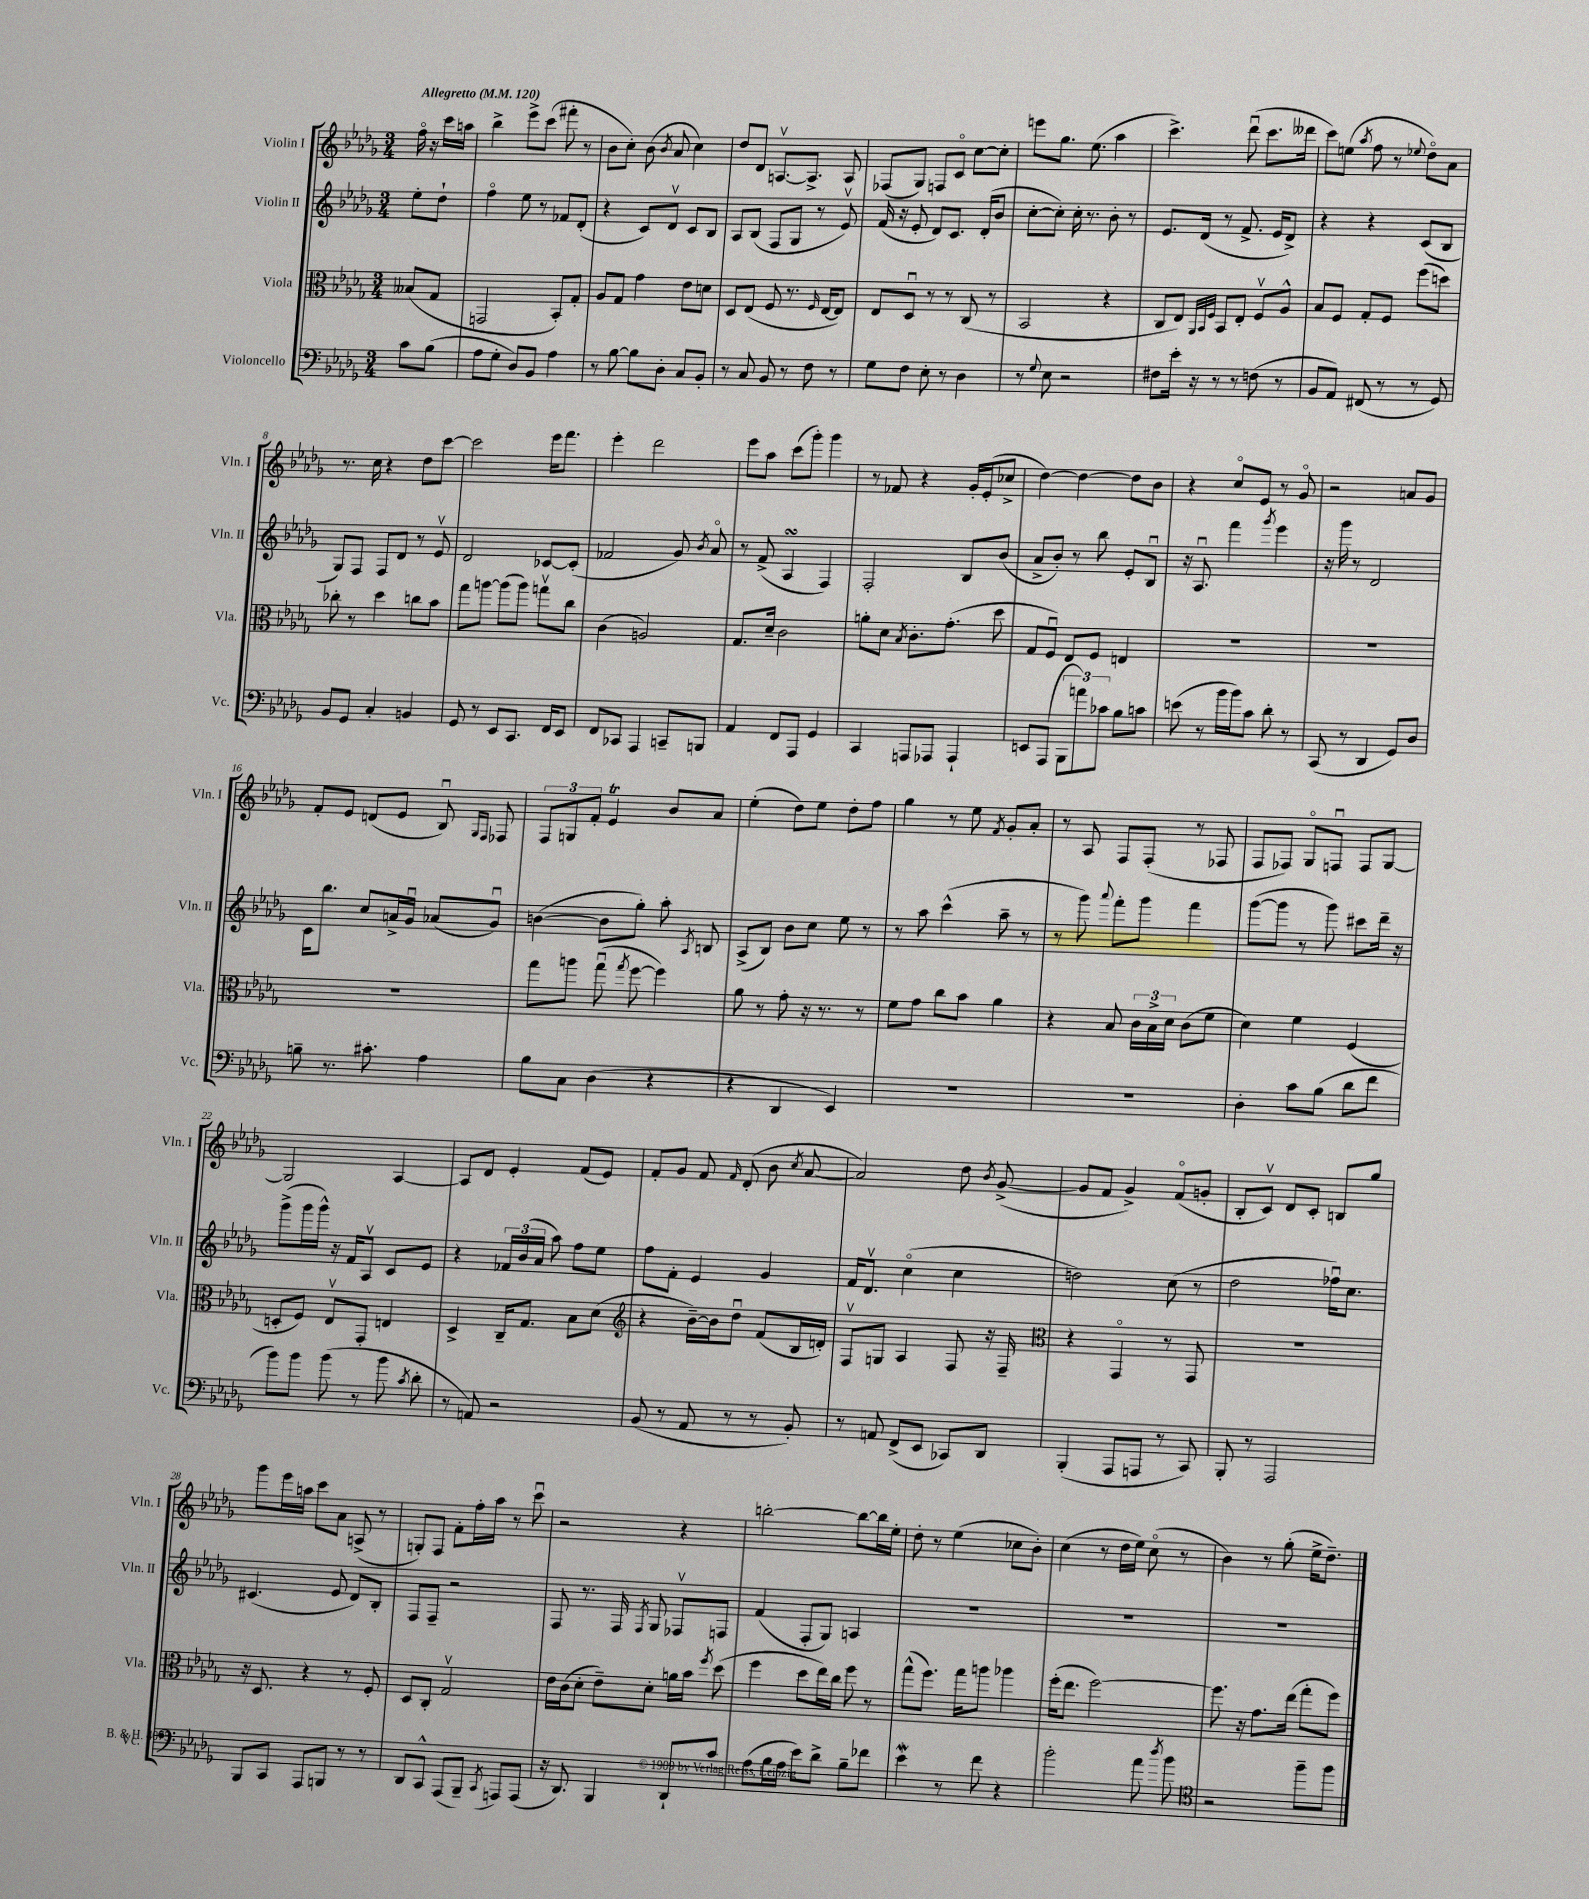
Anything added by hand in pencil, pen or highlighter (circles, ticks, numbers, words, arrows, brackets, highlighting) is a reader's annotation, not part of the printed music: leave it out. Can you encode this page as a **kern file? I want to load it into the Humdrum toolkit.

**kern	**kern	**kern	**kern
*staff4	*staff3	*staff2	*staff1
*clefF4	*clefC3	*clefG2	*clefG2
*k[b-e-a-d-g-]	*k[b-e-a-d-g-]	*k[b-e-a-d-g-]	*k[b-e-a-d-g-]
*M3/4	*M3/4	*M3/4	*M3/4
*MM120	*MM120	*MM120	*MM120
8c	(8B--	8ee-'	16ffo
.	.	.	16r
(8B-	8G-	8dd-`	16ccc
.	.	.	16aa
=	=	=	=
8A-	2GG	4ffo	4bb-^
8G-'	.	.	.
8D-)	.	8ee-	8eee-^
8BB-	.	8r	(8ccc
4A-	8BB-')	8f-	8fff#'
.	8G-'	(8d-'	8r
=	=	=	=
8r	8A-	4r	8b-
[8B-	8G-	.	8cc')
8B-]	4g-	8c)	(8b-
.	.	.	8qb-
8D-'	.	8d-v	8a-
8C	8e-	8c	4cc)
8BB-'	8d	8B-	.
=	=	=	=
8r	8D-	8A-	8dd-
8C	(8E-	(8B-	8d-
8BB-	8F	8F	[8.Av
8r	8.r	8G-	.
.	.	.	8.A^]
8F	.	8r	.
.	16qqF	.	.
.	[16E-	.	.
8r	8E-])	8e-v)	8A
=	=	=	=
8G-	8E-	(16f	(8F-
.	.	16r	.
8F	8D-u	8e-'	8G-)
8E-'	8r	8d-)	8F
8r	8r	8.c	8co
4D-	(8C	.	[8cc
.	.	(16d-'	.
.	8r	8b-	8cc']
=	=	=	=
8r	2BB-	[8cc'	8eee
8qqG-	.	.	.
8E-	.	8cc'])	8.gg-
2r	.	16cc'	.
.	.	8.r	(8.ee-
.	4r	8b-'	4aa-
.	.	8r	.
=	=	=	=
8F#	8C	8.e-	4.ccc^)
16e-'	8E-)	.	.
16r	.	(16d-	.
.	32qqAA-	.	.
.	32qqBB-	.	.
.	32qqF	.	.
8r	8BB-	8r	.
8r	8E-'	8.f^	(8ddd-u
(8F	8Fv	.	8.ccc
.	.	16e-	.
8r	8A-^^	8d-^)	.
.	.	.	16ddd--
=	=	=	=
8BB-	8B-	4r	8ccc)
8AA-)	8F	.	(8ee
.	.	.	8qaa-
(8FF#	8G-'	4r	8ff
8r	8F	.	8r
.	.	.	8qqee-
8r	(8ff	(8c	8dd-o)
8GG-)	8dd)	8B-	8a-
=	=	=	=
8BB-	8cc-'	8G-)	8.r
8GG-	8r	8F	.
.	.	.	16cc
4C'	4dd-	8F	4r
.	.	8d-	.
4BB	8cc	8r	8dd-
.	8b-	8e-v	[8ccc
=	=	=	=
8GG-	8gg-	2d-	2ccc]
8r	[8aa	.	.
8EE-	(8aa]	.	.
8.CC	8aa)	.	.
.	8ggv	[8c-	16eee-
16FF	.	.	8.fff
8EE-	8cc	(8c-']	.
=	=	=	=
8FF	(4c	2f-	4eee-'
8CC-	.	.	.
4AAA-	2A)	.	2ddd-
8CC~	.	8g-)	.
.	.	8qb-	.
8BBB	.	8a-o	.
=	=	=	=
4AA-	8.G-	8r	8eee-
.	.	(8f^	8aa-
.	16d-~	.	.
8FF	2c	4A-	(8ccc
8AAA-	.	.	8ggg-')
4GG-	.	4F)	4ggg-
=	=	=	=
4CC	8a'	2F'	8r
.	8d-	.	8f-
.	8qB-	.	.
8AAA	8.c'	.	4r
8AAA-	.	.	.
.	(8.g-'	.	.
4AAA-`	.	8B-	16g-'
.	.	.	(16e-'
.	8dd-	(8b-	8cc-^
=	=	=	=
8EE	8G-	8a-^	[4dd-)
(8AAA-	8Fu)	8b-')	.
12BBB-	8E-	8r	4dd-_
12a)	.	.	.
.	8F	8bb-	.
12c-	.	.	.
8B-	4E	8e-'	8dd-]
8c	.	8B-u	8b-
=	=	=	=
(8e	2.r	16r	4r
.	.	8.A-u	.
8r	.	.	.
16b-	.	4fff	8cco
16b-)	.	.	.
8c	.	.	8e-
.	.	8qggg-	.
8d-'	.	4eee-	8r
8r	.	.	8g-o
=	=	=	=
(8CC	2.r	16r	2r
.	.	16ggg-	.
8r	.	8r	.
4DD-	.	2d-	.
8GG-)	.	.	8a
8D-	.	.	8g-
=	=	=	=
8B~	2.r	16c	8f'
.	.	8.bb-	.
8.r	.	.	8e-
.	.	8cc	(8d
8.c#'	.	.	.
.	.	16a^	8e-
.	.	16g-u	.
4A-	.	(8a-	8B-u)
.	.	.	16qqG-
.	.	.	16qqF
.	.	8g-u)	8F-
=	=	=	=
8B-	8gg-	([4b	12F
.	.	.	12G
8C	8aa	.	.
.	.	.	12f'
(4D-	(8gg-u	8b]	4e-
.	8qgg-	.	.
.	[8ff	8gg-')	.
4r	4ff])	8aa-'	8b-
.	.	8qA-	.
.	.	8B	8a-
=	=	=	=
4r	8a-	(8A-^	(4ee-'
.	8r	8B-)	.
4DD-	8g-'	8b-	8dd-)
.	16r	8cc	8ee-
.	8.r	.	.
4EE-)	.	8ee-	8dd-'
.	8r	8r	8ff
=	=	=	=
2.r	8f	8r	4gg-
.	8g-	8aa-	.
.	8cc	(4ccc^^	8r
.	8b-	.	8ee-
.	.	.	8qf
.	4a-	8aa-~	8g-'
.	.	8r	8a-'
=	=	=	=
2.r	4r	8r	8r
.	.	8ggg-)	8A-
.	.	8qqaaa-	.
.	8B-	8fff'	8F
.	24c	8ggg-	(8F'
.	24B-^	.	.
.	24d-	.	.
.	(8c	4fff	8r
.	8f	.	8F-
=	=	=	=
4D-'	4d-)	([8ggg-	8F
.	.	8ggg-]	8F-)
8c	4f	8r	8G-o
(8B-	.	8ggg-)	8Fu
8d-	(4F	8ccc#	8F
8f	.	16ddd-~	[8G-
.	.	16r	.
=	=	=	=
8b-)	8D'	(8ggg-^	2G-]
8b-	8F)	16ggg-	.
.	.	16ggg-^^)	.
(8b-	8E-v	16r	.
.	.	16f	.
8r	8GG-'	8A-v	.
8b-	4E	8c	[4A-
8qc	.	.	.
8d-'	.	8e-	.
=	=	=	=
8r	4D-^	4r	8A-]
8AA)	.	.	8d-
2r	16C~	24f-	4e-'
.	.	(24b-	.
.	8.G-	.	.
.	.	24a-	.
.	.	8aa-)	.
.	8B-	8ff	(8f
.	(8d-	8ee-	8e-)
=	=	=	=
*	*clefG2	*	*
(8BB-	4r	8ff	8f'
8r	.	8f'	8g-
8AA-	[16b-~)	4e-	8f
.	16b-]	.	.
.	.	.	16qqf
8r	8dd-u	.	(8d-'
8r	(8f	4g-	8b-
.	.	.	8qcc
8BB-')	16B-	.	[8a-
.	16d')	.	.
=	=	=	=
8r	8Fv	16f	2a-])
.	.	8.d-v	.
8AA	8G	.	.
(8FF^	4A-	(4cco	.
8EE-	.	.	.
8CC-)	8F	4cc	8dd-
.	.	.	8qb-
8DD-	16r	.	([8g-^
.	16F~	.	.
=	=	=	=
*	*clefC3	*	*
(4BBB-'	4r	2dd)	8g-]
.	.	.	8f
8AAA-	4GG-o	.	4g-^)
8AAA	.	.	.
8r	8r	(8cc	(8fo
8CC)	8GG-	8r	8g'
=	=	=	=
8BBB-'	2.r	2dd-	8B-'
8r	.	.	8cv)
2AAA-	.	.	8d-
.	.	.	8c'
.	.	16ff-u)	8B
.	.	8.cc	.
.	.	.	8gg-
=	=	=	=
8BBB-	16r	(4.c#	8ggg-
.	8.D-	.	.
8CC	.	.	16eee-
.	.	.	16aa
8AAA-	4r	.	8ccc
8BBB	.	8e-	8a-
8r	8r	8d-)	(8A^
8r	8F'	8B-'	8r
=	=	=	=
8DD-	8D-	8F	8G')
8CC^^	8C'	8F~	8F
(8AAA-	2G-v	2r	8f'
8BBB-~	.	.	16ff'
.	.	.	16aa-
8qCC	.	.	.
8AAA)	.	.	8r
(8AAA	.	.	8cccu
=	=	=	=
16r	16e-	8F	2r
8.DD-)	(16c	.	.
.	8d-'	8.r	.
4BBB-	8e-~)	.	.
.	.	16F	.
.	.	8qF	.
.	8d-'	8G-	.
8DD-`	16a	8F-v	4r
.	16b-	.	.
.	8qff	.	.
8c	(8dd-	8F	.
=	=	=	=
(8A-	4ff	(4f	[2bb'
16B-	.	.	.
16A-	.	.	.
8e-)	8dd-	8F'	.
8d-^	16ee-)	8G-)	.
.	16cc	.	.
8B-~	8ff	4A	8bb_
8f-	8r	.	16bb]
.	.	.	16ee-'
=	=	=	=
4e-	(8gg-^^	2.r	8dd-'
.	8.ff)	.	8r
8r	.	.	(4ee-
.	16gg-	.	.
8f	8aa	.	.
4r	4aa-	.	8cc-
.	.	.	8b-')
=	=	=	=
2b-'	(16ff'	2.r	(4cc
.	8.ee-	.	.
.	[2ff)	.	8r
.	.	.	16dd-
.	.	.	16ee-)
8a-	.	.	(8cco
8qdd-	.	.	.
8b-	.	.	8r
=	=	=	=
*clefC4	*	*	*
2r	8.ff]	2.r	4b-)
.	16r	.	.
.	8.g-	.	8r
.	.	.	(8gg-'
.	(16ee-	.	.
8ff~	8gg-'	.	16ee-^
.	.	.	8.dd-~)
8ff	8ff)	.	.
==	==	==	==
*-	*-	*-	*-
